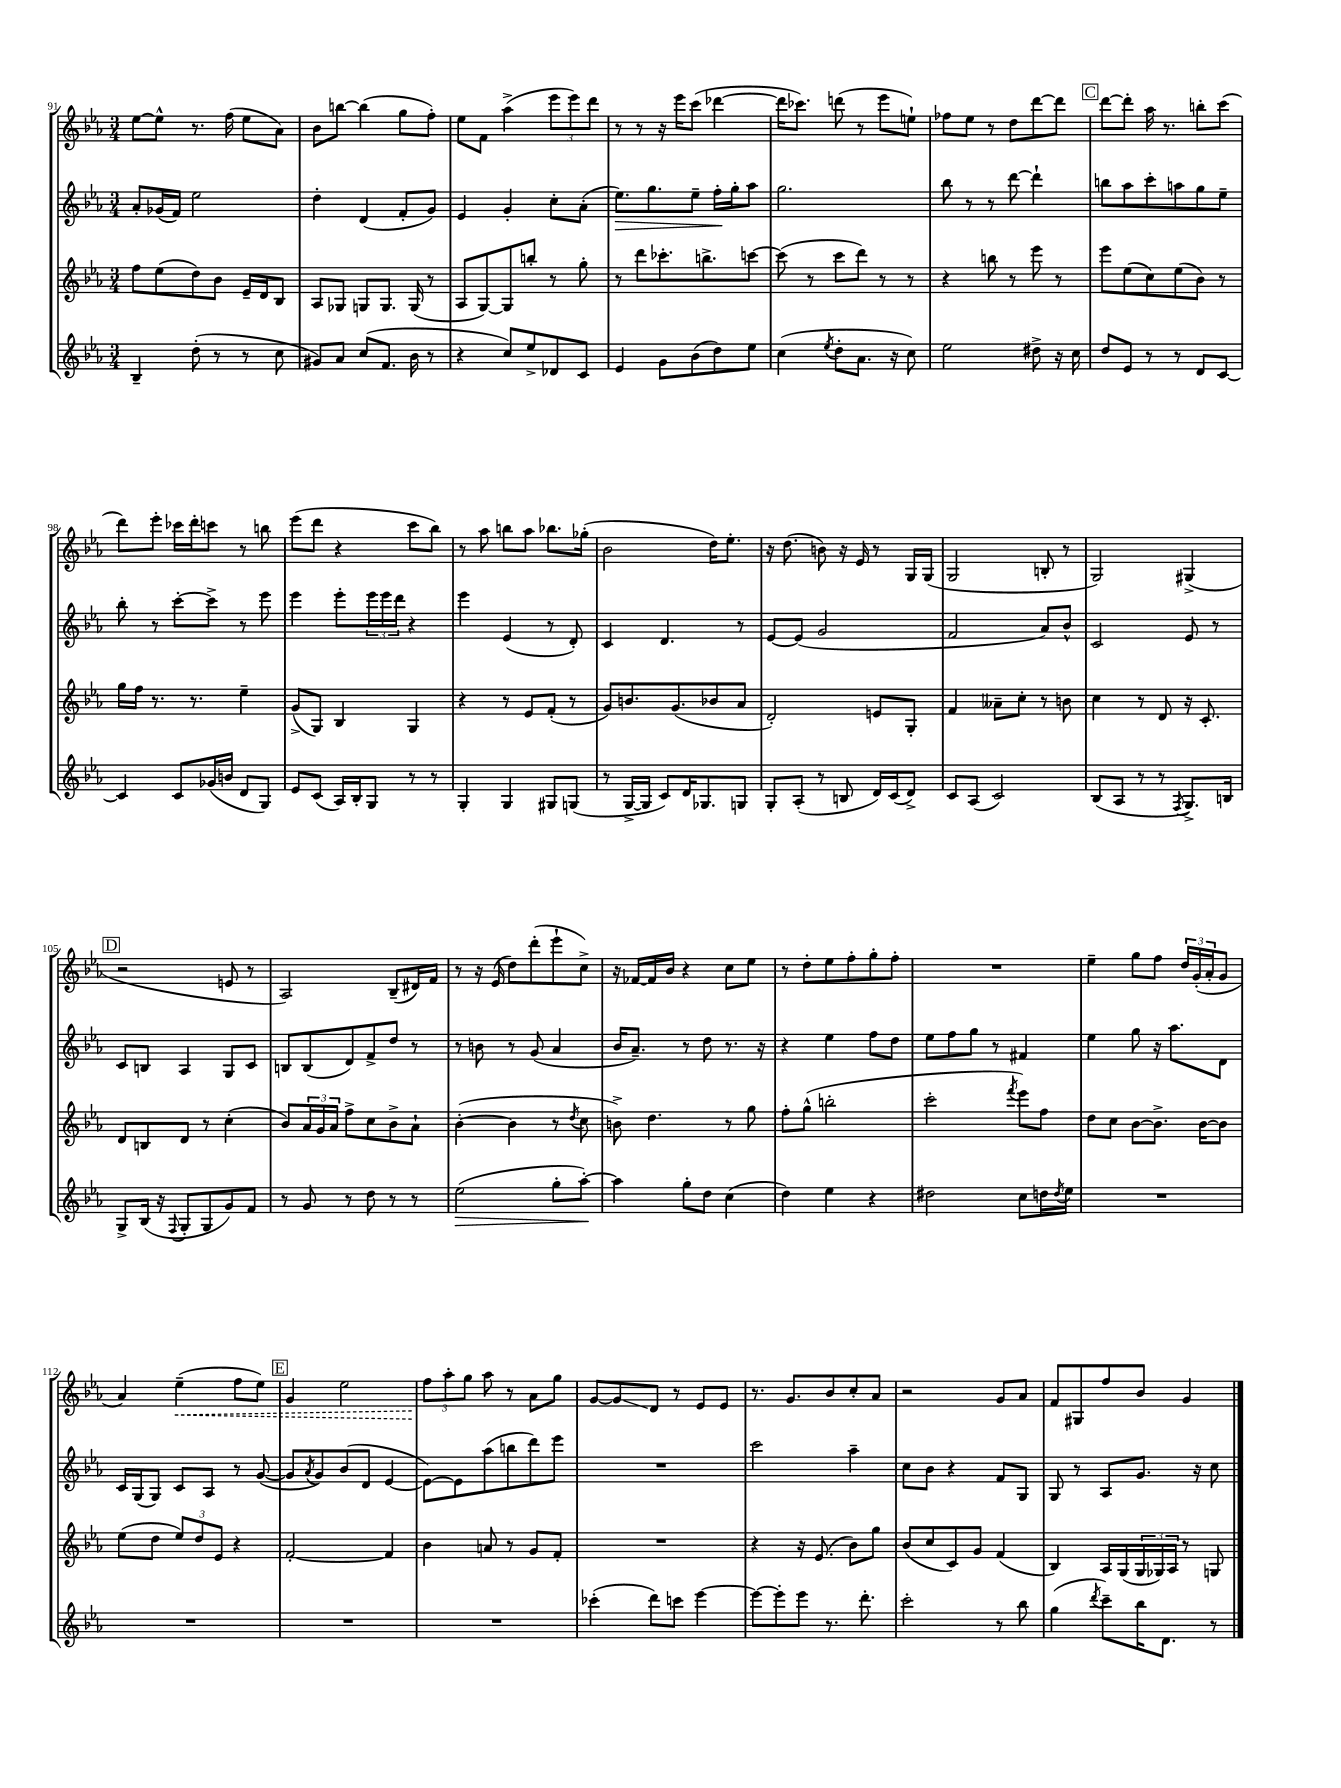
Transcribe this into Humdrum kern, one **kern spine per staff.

**kern	**kern	**kern	**kern
*staff4	*staff3	*staff2	*staff1
*clefG2	*clefG2	*clefG2	*clefG2
*k[b-e-a-]	*k[b-e-a-]	*k[b-e-a-]	*k[b-e-a-]
*M3/4	*M3/4	*M3/4	*M3/4
4B-~	8ff	8a-'	[8ee-
.	(8ee-	(16g-	8ee-^^]
.	.	16f)	.
(8dd'	8dd)	2ee-	8.r
8r	8b-	.	.
.	.	.	(16ff
8r	16e-~	.	8ee-
.	16d	.	.
8cc	8B-	.	8a-)
=	=	=	=
8g#)	8A-	4dd'	8b-
8a-	8G-	.	[8bb
(8cc	8G	(4d	(4bb]
8.f	8.G	.	.
.	.	8f'	8gg
16b-	(16G	.	.
8r	8r	8g)	8ff')
=	=	=	=
4r	8A-	4e-	8ee-
.	[8G)	.	8f
8cc)	8G]	4g'	(4aa-^
8ee-^	8bb'	.	.
8d-	8r	8cc'	12eee-
.	.	.	12eee-)
8c	8gg'	(8a-'	.
.	.	.	12ddd
=	=	=	=
4e-	8r	8.ee-)	8r
.	8ddd	.	8r
.	.	8.gg	.
8g	8.ccc-'	.	16r
.	.	.	16eee-
(8b-	.	8ee-~	(8ccc
.	8.bb^	.	.
8dd)	.	16ff'	[4ddd-
.	.	16gg'	.
8ee-	[8ccc	8aa-	.
=	=	=	=
(4cc	(8ccc]	2.gg	16ddd-]
.	.	.	8.ccc-)
.	8r	.	.
8qee-	.	.	.
8dd'	8ccc	.	(8ddd
8.a-	8ddd)	.	8r
.	8r	.	8eee-
16r	.	.	.
8cc)	8r	.	8ee`)
=	=	=	=
2ee-	4r	8bb-	8ff-
.	.	8r	8ee-
.	8bb	8r	8r
.	8r	[8ddd	8dd
8dd#^	8eee-	4ddd`]	[8ddd
16r	8r	.	8ddd]
16cc	.	.	.
=	=	=	=
8dd	8eee-	8bb	[8ddd
8e-	(8ee-	8aa-	8ddd']
8r	8cc)	8ccc'	16aa-
.	.	.	8.r
8r	(8ee-	8aa	.
8d	8b-)	8gg	8bb'
[8c	8r	8ee-~	(8ccc
=	=	=	=
4c]	16gg	8bb-'	8ddd)
.	16ff	.	.
.	8.r	8r	8eee-'
8c	.	[8ccc'	16ccc-
.	8.r	.	16ddd'
(16g-	.	8ccc^]	8ccc
16b	.	.	.
8d	4ee-~	8r	8r
8G)	.	8eee-	8bb
=	=	=	=
8e-	(8g^	4eee-	(8eee-
(8c	8G)	.	8ddd
16A-)	4B-	8eee-'	4r
16B-'	.	.	.
8G	.	24eee-	.
.	.	24eee-	.
.	.	24ddd	.
8r	4G	4r	8ccc
8r	.	.	8bb-)
=	=	=	=
4G'	4r	4eee-	8r
.	.	.	8aa-
4G	8r	(4e-	8bb
.	8e-	.	8aa-
8G#	(8f'	8r	8.bb-
(8G	8r	8d')	.
.	.	.	(16gg-'
=	=	=	=
8r	8g)	4c	2b-
[16G^	8.b	.	.
16G]	.	.	.
8c)	.	4.d	.
.	(8.g	.	.
16d	.	.	.
8.G-	.	.	.
.	8b-	.	16dd)
.	.	.	8.ee-'
8G	8a-	8r	.
=	=	=	=
8G'	2d')	[8e-	16r
.	.	.	(8.dd
(8A-'	.	(8e-]	.
8r	.	2g	8b)
8B	.	.	16r
.	.	.	16e-
16d)	8e	.	8r
(16c	.	.	.
8d^)	8G'	.	16G
.	.	.	(16G
=	=	=	=
8c	4f	2f	2G
(8A-	.	.	.
2c)	8a--~	.	.
.	8cc'	.	.
.	8r	8a-)	8B'
.	8b	8b-^^	8r
=	=	=	=
(8B-	4cc	2c	2G)
8A-	.	.	.
8r	8r	.	.
8r	8d	.	.
8qF	.	.	.
8.G^)	16r	8e-	(4G#^
.	8.c'	.	.
.	.	8r	.
16B	.	.	.
=	=	=	=
8G^	8d	8c	2r
(16B-	8B	8B	.
16r	.	.	.
8qqF	.	.	.
8G'	8d	4A-	.
8G	8r	.	.
8g)	(4cc'	8G	8e
8f	.	8c	8r
=	=	=	=
8r	8b-)	8B	2A-)
8g	24a-	(8B	.
.	24g	.	.
.	24a-	.	.
8r	8ff^	8d)	.
8dd	8cc	8f^	.
8r	8b-^	8dd	(8B-~
8r	8a-`	8r	16d#)
.	.	.	16f
=	=	=	=
(2ee-	([4b-'	8r	8r
.	.	8b	16r
.	.	.	(16e-
.	4b-]	8r	8dd)
.	.	(8g	(8ddd'
8gg'	8r	4a-	8eee-`
.	8qdd	.	.
[8aa-')	8cc	.	8cc^)
=	=	=	=
4aa-]	8b^)	16b-	16r
.	.	8.a-~)	[16f-
.	4.dd	.	16f-]
.	.	.	16b-
8gg'	.	8r	4r
8dd	.	8dd	.
(4cc	8r	8.r	8cc
.	8gg	.	8ee-
.	.	16r	.
=	=	=	=
4dd)	8ff'	4r	8r
.	(8gg^^	.	8dd'
4ee-	2bb'	4ee-	8ee-
.	.	.	8ff'
4r	.	8ff	8gg'
.	.	8dd	8ff'
=	=	=	=
2dd#	2ccc'	8ee-	2.r
.	.	8ff	.
.	.	8gg	.
.	.	8r	.
.	8qfff	.	.
8cc	8eee-)	4f#	.
16dd	8ff	.	.
8qdd	.	.	.
16ee-	.	.	.
=	=	=	=
2.r	8dd	4ee-	4ee-~
.	8cc	.	.
.	[8b-	8gg	8gg
.	8.b-^]	16r	8ff
.	.	8.aa-	.
.	.	.	24dd
.	.	.	(24g'
.	[16b-	.	.
.	.	.	24a-'
.	8b-]	8d	8g
=	=	=	=
2.r	(8ee-	16c	4a-)
.	.	(16G	.
.	8dd	8G)	.
.	12ee-)	8c	(4ee-~
.	12dd	.	.
.	.	8A-	.
.	12e-	.	.
.	4r	8r	8ff
.	.	([8g	8ee-)
=	=	=	=
2.r	[2f'	8g]	4g
.	.	8qa-	.
.	.	8g)	.
.	.	(8b-	2ee-
.	.	8d	.
.	4f]	[4e-	.
=	=	=	=
2.r	4b-	8e-_)	12ff
.	.	.	12aa-'
.	.	8e-]	.
.	.	.	12gg
.	8a	(8aa-	8aa-
.	8r	8bb	8r
.	8g	8ddd)	8a-
.	8f'	8eee-	8gg
=	=	=	=
(4ccc-'	2.r	2.r	[8g
.	.	.	8g]
8ddd)	.	.	8d
8ccc	.	.	8r
[4eee-	.	.	8e-
.	.	.	8e-
=	=	=	=
8eee-_	4r	2ccc	8.r
8eee-']	.	.	.
.	.	.	8.g
8eee-	16r	.	.
.	(8.e-	.	.
8.r	.	.	8b-
.	8b-)	4aa-~	8cc'
8.ddd'	.	.	.
.	8gg	.	8a-
=	=	=	=
2ccc'	(8b-	8cc	2r
.	8cc	8b-	.
.	8c)	4r	.
.	8g	.	.
8r	(4f	8f	8g
8bb-	.	8G	8a-
=	=	=	=
(4gg	4B-)	8G	8f
.	.	8r	8G#
8qddd	.	.	.
8ccc~)	16A-	8A-	8ff
.	(16G	.	.
16bb-	24G	8.g	8b-
.	24G-)	.	.
8.d	.	.	.
.	24A-	.	.
.	8r	.	4g
.	.	16r	.
8r	8G	8cc	.
==	==	==	==
*-	*-	*-	*-
